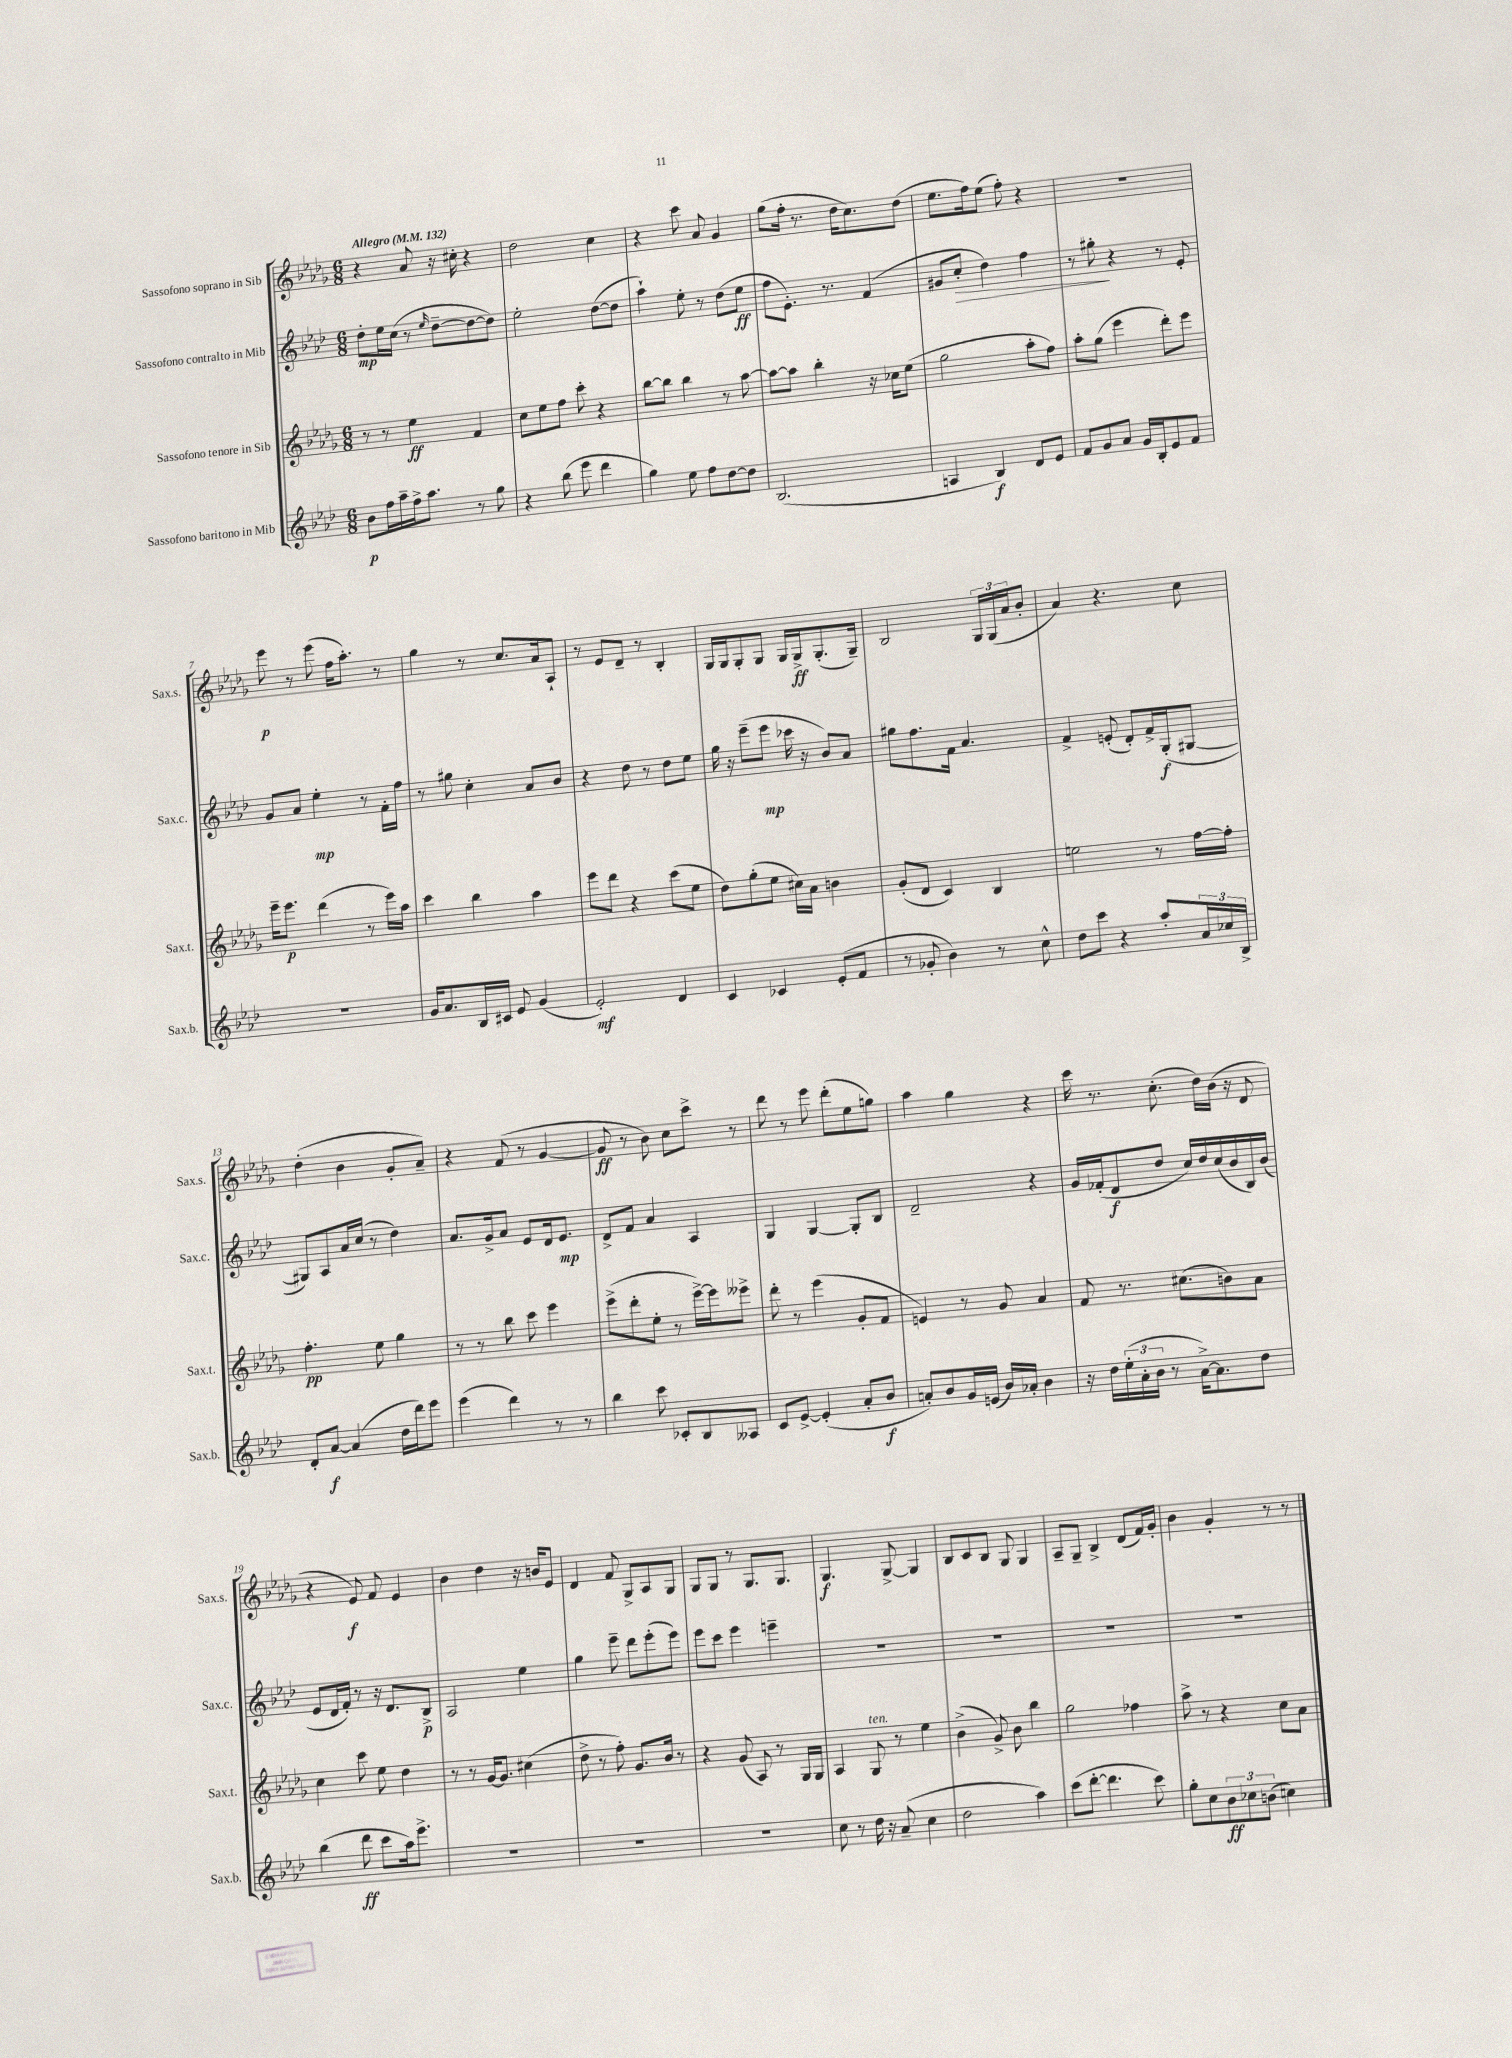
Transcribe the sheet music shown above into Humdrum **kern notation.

**kern	**kern	**kern	**kern
*staff4	*staff3	*staff2	*staff1
*clefG2	*clefG2	*clefG2	*clefG2
*k[b-e-a-d-]	*k[b-e-a-d-g-]	*k[b-e-a-d-]	*k[b-e-a-d-g-]
*M6/8	*M6/8	*M6/8	*M6/8
*MM132	*MM132	*MM132	*MM132
8b-\L	8r	8dd-'\L	4r
16ff\L	8r	16ee-\L	.
16aa-~\	.	(16cc\JJ	.
16ff^\J	4ee-\	8r	8a-/
8.aa-\J	.	.	.
.	.	16qqee-/	.
.	.	[8dd-~\L	16r
.	.	.	16cc#'\
8r	4f/	8dd-\_	4r
8gg\	.	8dd-\]J)	.
=	=	=	=
4r	8cc\L	2ee-'\	2dd-\
.	8ee-\	.	.
(8bb-\	8ff\J	.	.
8eee-\	8ccc'\	.	.
4ddd-\	4r	([8dd-\L	4cc\
.	.	8dd-\]J	.
=	=	=	=
4gg\)	[8bb-\L	4aa-`\)	4r
.	8bb-\]J	.	.
8ee-\	4bb-\	8ee-'\	8ccc\
8ff\L	.	8r	8a-/
[8dd-\	8r	(8dd-\L	4g-/
8dd-\]J	[8aa-\	8ee-\J	.
=	=	=	=
(2.B-/	8aa-\_L	8ff\L	(8gg-\L
.	8aa-\]J	8.e-'\J)	16ff'\Jk
.	.	.	8.r
.	4bb-'\	.	.
.	.	8.r	.
.	.	.	16dd-\LK
.	.	.	8.cc\)
.	16r	(4f/	.
.	16cc-\LK	.	.
.	(8ee-\J	.	(8dd-\J
=	=	=	=
4A/	2gg-\	8g#/L	8.ee-\L
.	.	8cc'/J	.
.	.	.	16ff\k)
4B-/)	.	4dd-\)	(8ee-\J
.	.	.	8ff'\)
8d-/L	8aa-'\L	4ff\	4r
8e-/J	8ff\J)	.	.
=	=	=	=
8f/L	8aa-'\L	8r	2.r
8g/	(8gg-\J	8gg#'\	.
8a-/J	4eee-\	4r	.
16g/LL	.	.	.
16B-'/J	.	.	.
8e-/	8ddd-'\L)	8r	.
8f/J	8eee-\J	8e-'/	.
=	=	=	=
2.r	16eee-~\LK	8g/L	8eee-\
.	8.eee-\J	.	.
.	.	8a-/J	8r
.	(4ddd-\	4ee-'\	(8eee-\
.	.	.	16ff\LK
.	.	.	8.aa-'\J)
.	8r	8r	.
.	16eee-\LL)	16f'\LL	8r
.	16aa-\JJ	16ff\JJ	.
=	=	=	=
16g/LK	4ccc\	8r	4gg-\
8.a-/	.	.	.
.	.	8gg#\	.
16B-/L	4bb-\	4cc'\	8r
16c#/JJ	.	.	.
8e-/	.	.	8.cc/L
(4g/	4aa-\	8a-/L	.
.	.	.	16a-/k
.	.	8b-/J	8A-`/J
=	=	=	=
2e-'/)	8eee-\L	4r	8r
.	8ddd-\J	.	8e-/L
.	4r	8dd-\	8d-~/J
.	.	8r	8r
4d-/	(8ccc\L	8dd-\L	4B-'/
.	8ee-\J	8ee-\J	.
=	=	=	=
4c/	8dd-\L)	16gg\	16G-/LL
.	.	16r	16G-/J
.	(8gg-'\	(8eee-~\L	8G-'/
4c-/	8ee-\J	8eee-\J	8G-/J
.	16cc#\LL)	16ccc-\	16G-/LL
.	16a-\JJ	16r	16G-^/J
(8e-'/L	4b\	8b-/L)	(8.G-'/
8f/J	.	8a-/J	.
.	.	.	16G-~/Jk)
=	=	=	=
8r	(8g-'/L	8gg#\L	2B-/
8g-'/	8d-/J	8.ff\	.
4b-\)	4c/)	.	.
.	.	16f\Jk	.
.	.	4.a-/	.
8r	4B-/	.	24G-/LL
.	.	.	(24G-/
.	.	.	24a-/J
8cc^^\	.	.	8b-'/J
=	=	=	=
8dd-\L	2ee\	4f^/	4a-/)
8ccc\J	.	.	.
4r	.	(8e'/	4.r
.	.	8d-'/L)	.
8aa-'/L	8r	16f^/L	.
.	.	(16G'/J	.
24a-/L	[16ff\LL	[8G#/J	8cc\
24cc-/	.	.	.
.	16ff'\]JJ	.	.
24B-^/JJ	.	.	.
=	=	=	=
8d-'/L	4.ff'\	8G#/]L)	(4dd-'\
[8a-/J	.	8A-/	.
(4a-/]	.	16a-/L	4b-\
.	.	(16cc/JJ	.
.	8ee-\	8r	.
16dd-\LL	4gg-\	4dd-\)	8g-'/L
16ddd-\J)	.	.	.
8eee-\J	.	.	8a-~/J)
=	=	=	=
(4eee-\	8r	8.a-/L	4r
.	8r	.	.
.	.	16g^/k	.
4ddd-\)	8bb-\	8a-/J	(8f/
.	8ccc\	8e-/L	8r
8r	4eee-\	16d-/k	[4g-/
.	.	8.e-/J	.
8r	.	.	.
=	=	=	=
4bb-\	(8eee-^\L	8d-^/L	8g-/]
.	8ddd-'\	8f/J	8r
8ccc\	8ee-'\J	4a-/	8b-\)
8c-'/L	8r	.	8cc\L
8B-/	[16eee-^\LL)	4A-/	8ccc^\J
.	16eee-\]J	.	.
8A--/J	8eee--^\J	.	8r
=	=	=	=
8c/L	8ddd-'\	4G/	8ddd-\
[8e-^/J	8r	.	8r
(4e-'/]	(4eee-\	[4G/	8eee-\
.	.	.	(8ddd-'\L
8a-'/L	8g-'/L	8G'/]L	8ee-\
8b-/J	8f/J	8B-/J	8gg\J)
=	=	=	=
8a'/L)	4e/)	2d-~/	4aa-\
8b-/	.	.	.
16g/L	8r	.	4gg-\
(16e/JJ	.	.	.
16b-/LL)	8g-/	.	.
16a-'/JJ	.	.	.
4b-\	4a-/	4r	4r
=	=	=	=
16r	8f/	16g/LL	16ccc\
16dd-\LL	.	(16f-'/J	8.r
(24ee-'\	8.r	8d-/	.
24a-'\	.	.	.
24b-\JJ	.	.	.
8r	.	8dd-/J	(8.cc'\
.	(8.cc#\L	.	.
[16a-^\LK)	.	16cc/LL)	.
8.a-\]	.	16dd-/	16dd-\LL)
.	8b\)	(16cc/	(16b-\JJ
.	.	16b-/	16r
8dd-\J	8a-\J	16B-/)	8d-/
.	.	(16b-/JJ	.
=	=	=	=
(4bb-\	4cc\	8e-/L	4r
.	.	16d-/L	.
.	.	16f'/JJ)	.
8ddd-\	8ccc\	8r	8e-/)
8ccc\L	8ee-\	16r	8f/
.	.	8.d-/L	.
16aa-\k)	4dd-\	.	4e-/
8.eee-^\J	.	.	.
.	.	8B-^/J	.
=	=	=	=
2.r	8r	2A-/	4b-\
.	8r	.	.
.	[16g-/LK	.	4dd-\
.	8.g-/]J	.	.
.	(4cc#\	4ee-\	16r
.	.	.	16b/LK
.	.	.	8e-/J
=	=	=	=
2.r	8dd-^\	4gg\	4d-/
.	8r	.	.
.	8ff'\)	8eee-~\	8f/
.	8.g-/L	8ddd-\L	8G-^/L
.	.	(8eee-'\	8A-/
.	16b-/Jk	.	.
.	8r	8eee-\J)	8G-/J
=	=	=	=
2.r	4r	8eee-\L	8G-/L
.	.	8ccc\J	8G-/J
.	(8g-/	4eee-\	8r
.	8A-/)	.	8.G-/L
.	8r	4eee~\	.
.	.	.	8.G-/J
.	16G-/LL	.	.
.	16G-/JJ	.	.
=	=	=	=
8cc\	4A-/	2.r	4.G-/
8r	.	.	.
16dd-\	8G-/	.	.
16r	.	.	.
(8a-~/	8r	.	[8G-^/
4cc\	4ee-\	.	4G-/]
=	=	=	=
2dd-\	(4b-^\	2.r	8B-/L
.	.	.	8c/
.	8g-^/)	.	8B-/J
.	8b-\	.	8G-/
4aa-\)	4bb-\	.	4G-/
=	=	=	=
(8ccc\L	2gg-\	2.r	8A-~/L
[8ddd-'\J	.	.	8G-~/J
4.ddd-\]	.	.	4B-^/
.	4ff-\	.	(8d-/L
8ccc\)	.	.	16f/L)
.	.	.	16g-'/JJ
=	=	=	=
8gg'\L	8aa-^\	2.r	4b-\
8cc\	8r	.	.
12b-\	4r	.	4g-'/
12cc-\	.	.	.
(12b\J	.	.	.
4cc\)	8cc\L	.	8r
.	8a-\J	.	8r
==	==	==	==
*-	*-	*-	*-
